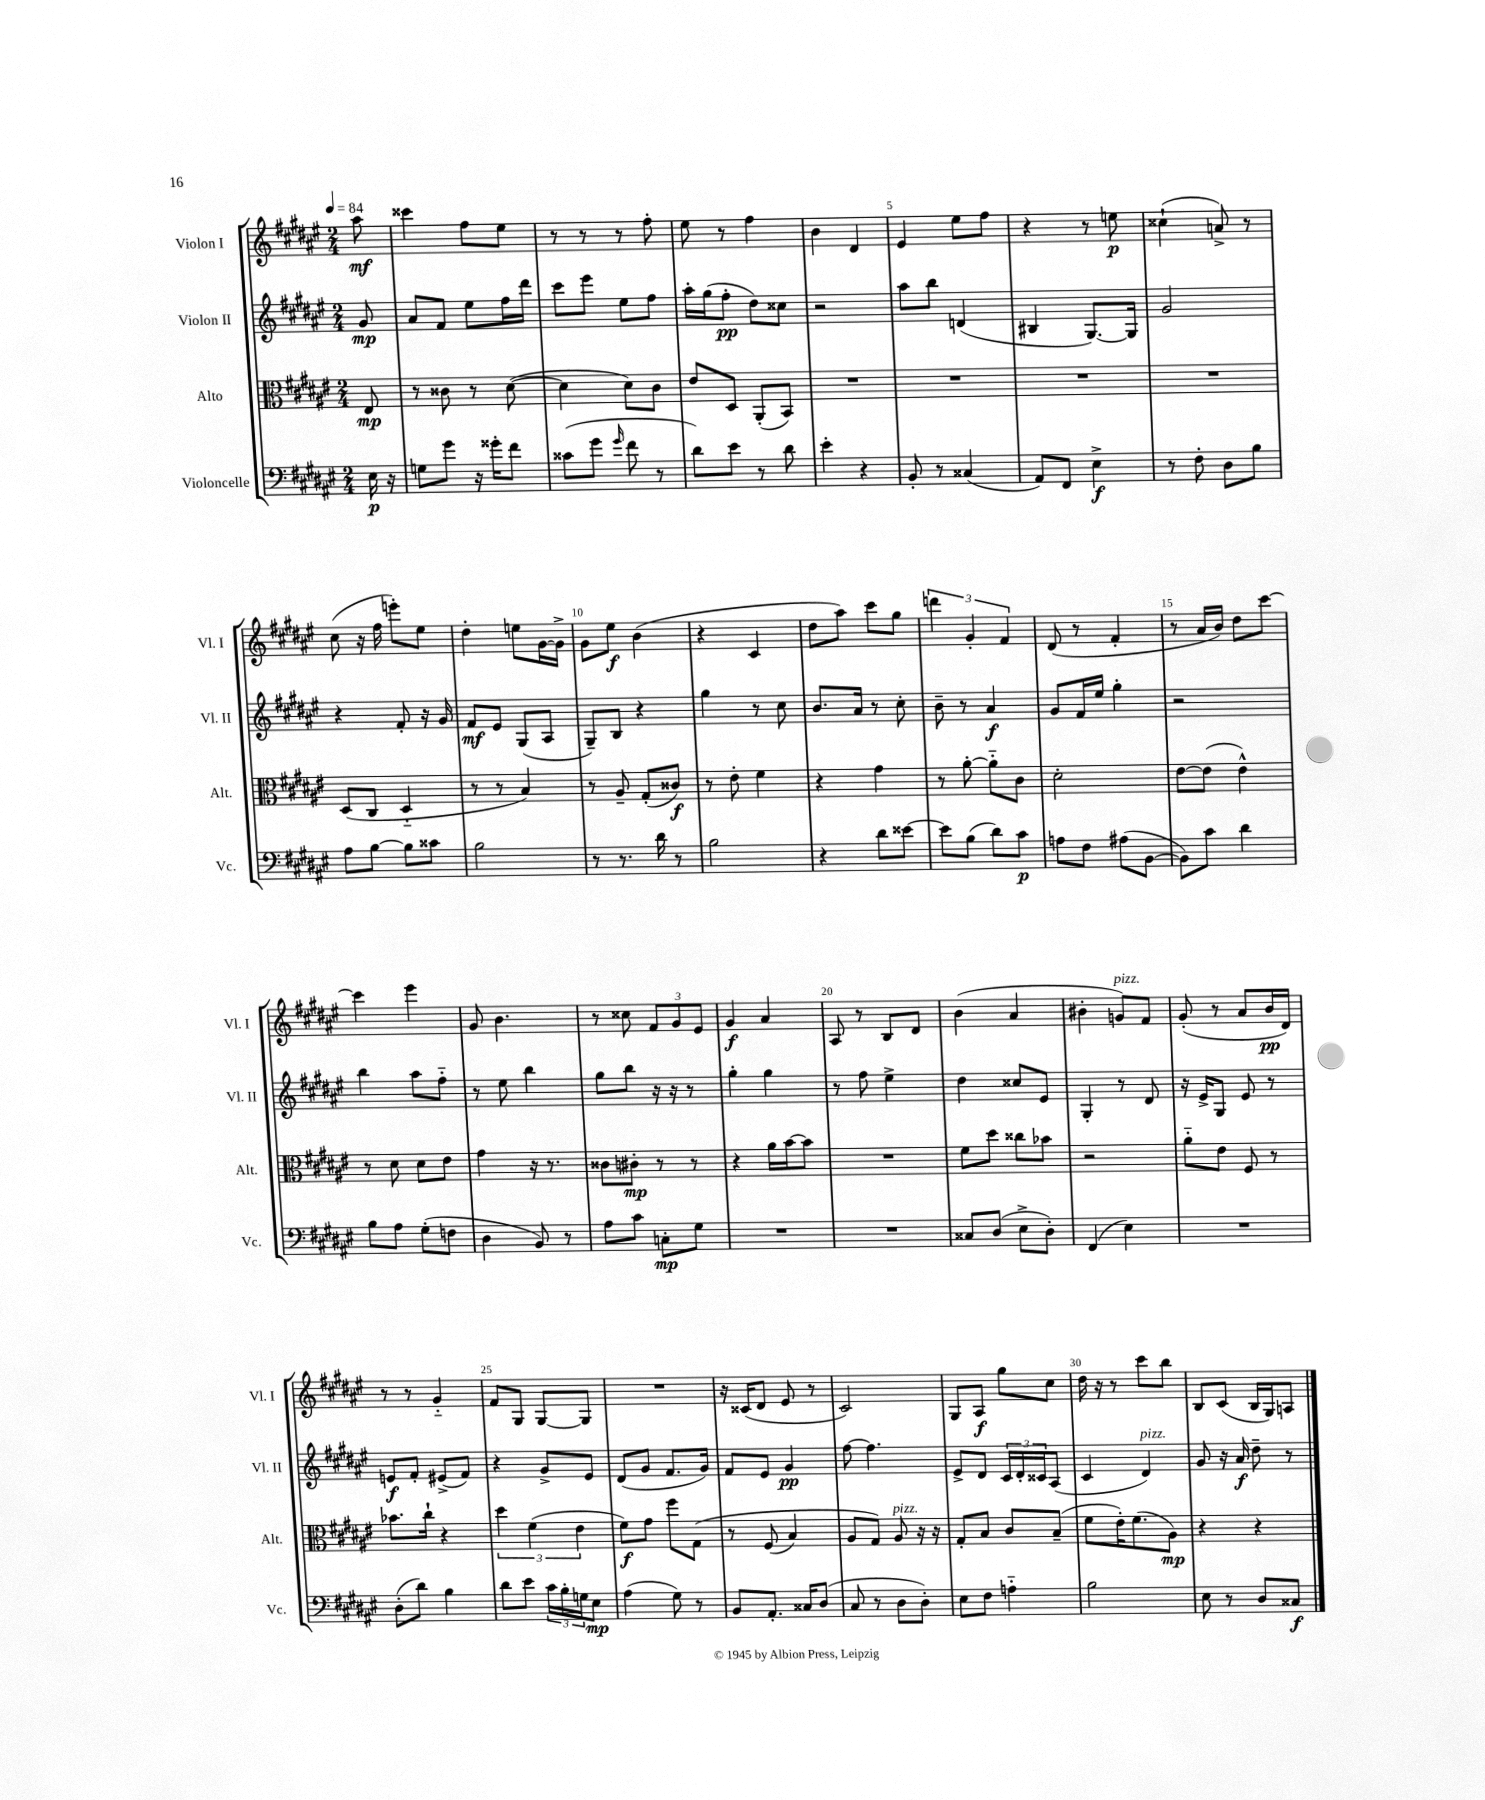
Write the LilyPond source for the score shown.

<<
\new StaffGroup <<
\new Staff = "s0" \with { instrumentName = "Violon I" shortInstrumentName = "Vl. I" } {
    \clef treble \key fis \major \numericTimeSignature \time 2/4 \partial 8 \tempo 4 = 84
    ais''8\mf |
    cisis'''4 fis''8 eis''8 |
    r8 r8 r8 fis''8-. |
    eis''8 r8 fis''4 |
    b'4 dis'4 |
    eis'4 eis''8 fis''8 |
    r4 r8 e''8\p |
    cisis''4-!( a'8->) r8 |
    cis''8( r16 fis''16 e'''8-.) eis''8 |
    dis''4-. e''8 gis'16~ gis'16-> |
    gis'8 eis''8\f b'4( |
    r4 cis'4 |
    dis''8 ais''8) cis'''8 gis''8 |
    \tuplet 3/2 { d'''4 gis'4-. fis'4 } |
    dis'8( r8 fis'4-. |
    r8 ais'16 b'16) dis''8 cis'''8~ |
    cis'''4 eis'''4 |
    gis'8 b'4. |
    r8 cisis''8 \tuplet 3/2 { fis'8 gis'8 eis'8 } |
    gis'4\f ais'4 |
    ais8 r8 b8 dis'8 |
    b'4( ais'4 |
    bis'4-. g'8^\markup { \italic "pizz." }) fis'8 |
    gis'8-.( r8 ais'8 b'16\pp dis'16) |
    r8 r8 gis'4-_ |
    fis'8 gis8 gis8~ gis8 |
    R2 |
    r16 cisis'16( dis'8 eis'8 r8 |
    cis'2) |
    gis8 ais8\f gis''8 cis''8 |
    dis''16 r16 r8 cis'''8 b''8 |
    b8 cis'8( b16 gis16) a8 \bar "|." |
}
\new Staff = "s1" \with { instrumentName = "Violon II" shortInstrumentName = "Vl. II" } {
    \clef treble \key fis \major \numericTimeSignature \time 2/4 \partial 8
    gis'8\mp |
    ais'8 fis'8 eis''8 fis''16 dis'''16 |
    cis'''8 eis'''8 eis''8 fis''8 |
    ais''16-. gis''16( fis''8-.\pp dis''8) cisis''8 |
    r2 |
    ais''8 b''8 d'4( |
    bis4 gis8.~) gis16 |
    gis'2 |
    r4 fis'8-. r16 gis'16 |
    fis'8\mf eis'8 gis8( ais8 |
    gis8--) b8 r4 |
    gis''4 r8 cis''8 |
    b'8. ais'16 r8 cis''8-. |
    b'8-- r8 ais'4\f |
    gis'8 fis'16 eis''16 gis''4-. |
    r2 |
    b''4 ais''8 fis''8-_ |
    r8 eis''8 b''4 |
    gis''8 b''8 r16 r16 r8 |
    gis''4-. gis''4 |
    r8 fis''8 eis''4-> |
    dis''4 cisis''8 eis'8 |
    gis4-. r8 dis'8 |
    r16 eis'16-> gis8 eis'8 r8 |
    e'8\f fis'8-. eis'8->( fis'8) |
    r4 gis'8-> eis'8 |
    dis'8( gis'8 fis'8. gis'16) |
    fis'8 eis'8 gis'4\pp |
    fis''8~ fis''4. |
    eis'8-> dis'8 \tuplet 3/2 { cis'16 dis'16-. cisis'16 } ais8( |
    cis'4 dis'4^\markup { \italic "pizz." }) |
    gis'8 r16 ais'16\f dis''8-- r8 \bar "|." |
}
\new Staff = "s2" \with { instrumentName = "Alto" shortInstrumentName = "Alt." } {
    \clef alto \key fis \major \numericTimeSignature \time 2/4 \partial 8
    eis8\mp |
    r8 cisis'8 r8 dis'8~( |
    dis'4 dis'8) cis'8 |
    eis'8 dis8 ais,8-.( b,8) |
    R2 |
    R2 |
    R2 |
    R2 |
    dis8( cis8 dis4-_ |
    r8 r8 b4) |
    r8 ais8-- gis8-.( cisis'8\f) |
    r8 eis'8-. fis'4 |
    r4 gis'4 |
    r8 ais'8~-. ais'8-_ cis'8 |
    dis'2-. |
    eis'8~ eis'8( eis'4-^) |
    r8 dis'8 dis'8 eis'8 |
    gis'4 r16 r8. |
    cisis'8 cis'8-.\mp r8 r8 |
    r4 ais'16 b'16~ b'8 |
    R2 |
    fis'8 dis''8 cisis''8 bes'8 |
    r2 |
    ais'8-_ eis'8 fis8 r8 |
    bes'8. cis''16-! r4 |
    \tuplet 3/2 { dis''4 fis'4( eis'4 } |
    fis'8\f) gis'8 fis''8 gis8\( |
    r8 fis8( b4) |
    ais8 gis8\) ais8^\markup { \italic "pizz." } r16 r16 |
    gis8-. b8 cis'8 b8--( |
    fis'8 eis'16-.) fis'8.( ais8\mp) |
    r4 r4 \bar "|." |
}
\new Staff = "s3" \with { instrumentName = "Violoncelle" shortInstrumentName = "Vc." } {
    \clef bass \key fis \major \numericTimeSignature \time 2/4 \partial 8
    eis16\p r16 |
    g8 gis'8 r16 gisis'16-. fis'8 |
    cisis'8( gis'8 \grace { gis'16 } fis'8 r8 |
    dis'8) eis'8 r8 dis'8 |
    eis'4-. r4 |
    b,8-. r8 cisis4( |
    ais,8) fis,8 eis4->\f |
    r8 fis8-. dis8 b8 |
    ais8 b8~ b8 cisis'8 |
    b2 |
    r8 r8. dis'16 r8 |
    b2 |
    r4 dis'8 eisis'8~ |
    eisis'8 b8( dis'8) cis'8\p |
    a8 fis8 ais8( b,8~ |
    b,8) cis'8 dis'4 |
    b8 ais8 gis8-.( f8 |
    dis4 b,8) r8 |
    ais8 cis'8 c8-.\mp gis8 |
    R2 |
    R2 |
    cisis8 dis8( eis8-> dis8-.) |
    fis,4( eis4) |
    R2 |
    dis8-.( dis'8) b4 |
    dis'8 eis'8 \tuplet 3/2 { cis'16 b16-. g16 } eis8\mp |
    ais4( gis8) r8 |
    b,8 ais,8.-. cisis16 dis8( |
    cis8 r8 dis8 dis8-.) |
    eis8 fis8 a4-_ |
    b2 |
    eis8 r8 dis8 cisis8\f \bar "|." |
}
>>
>>
\layout { \context { \Score \override BarNumber.break-visibility = ##(#f #t #t) barNumberVisibility = #(every-nth-bar-number-visible 5) } }
